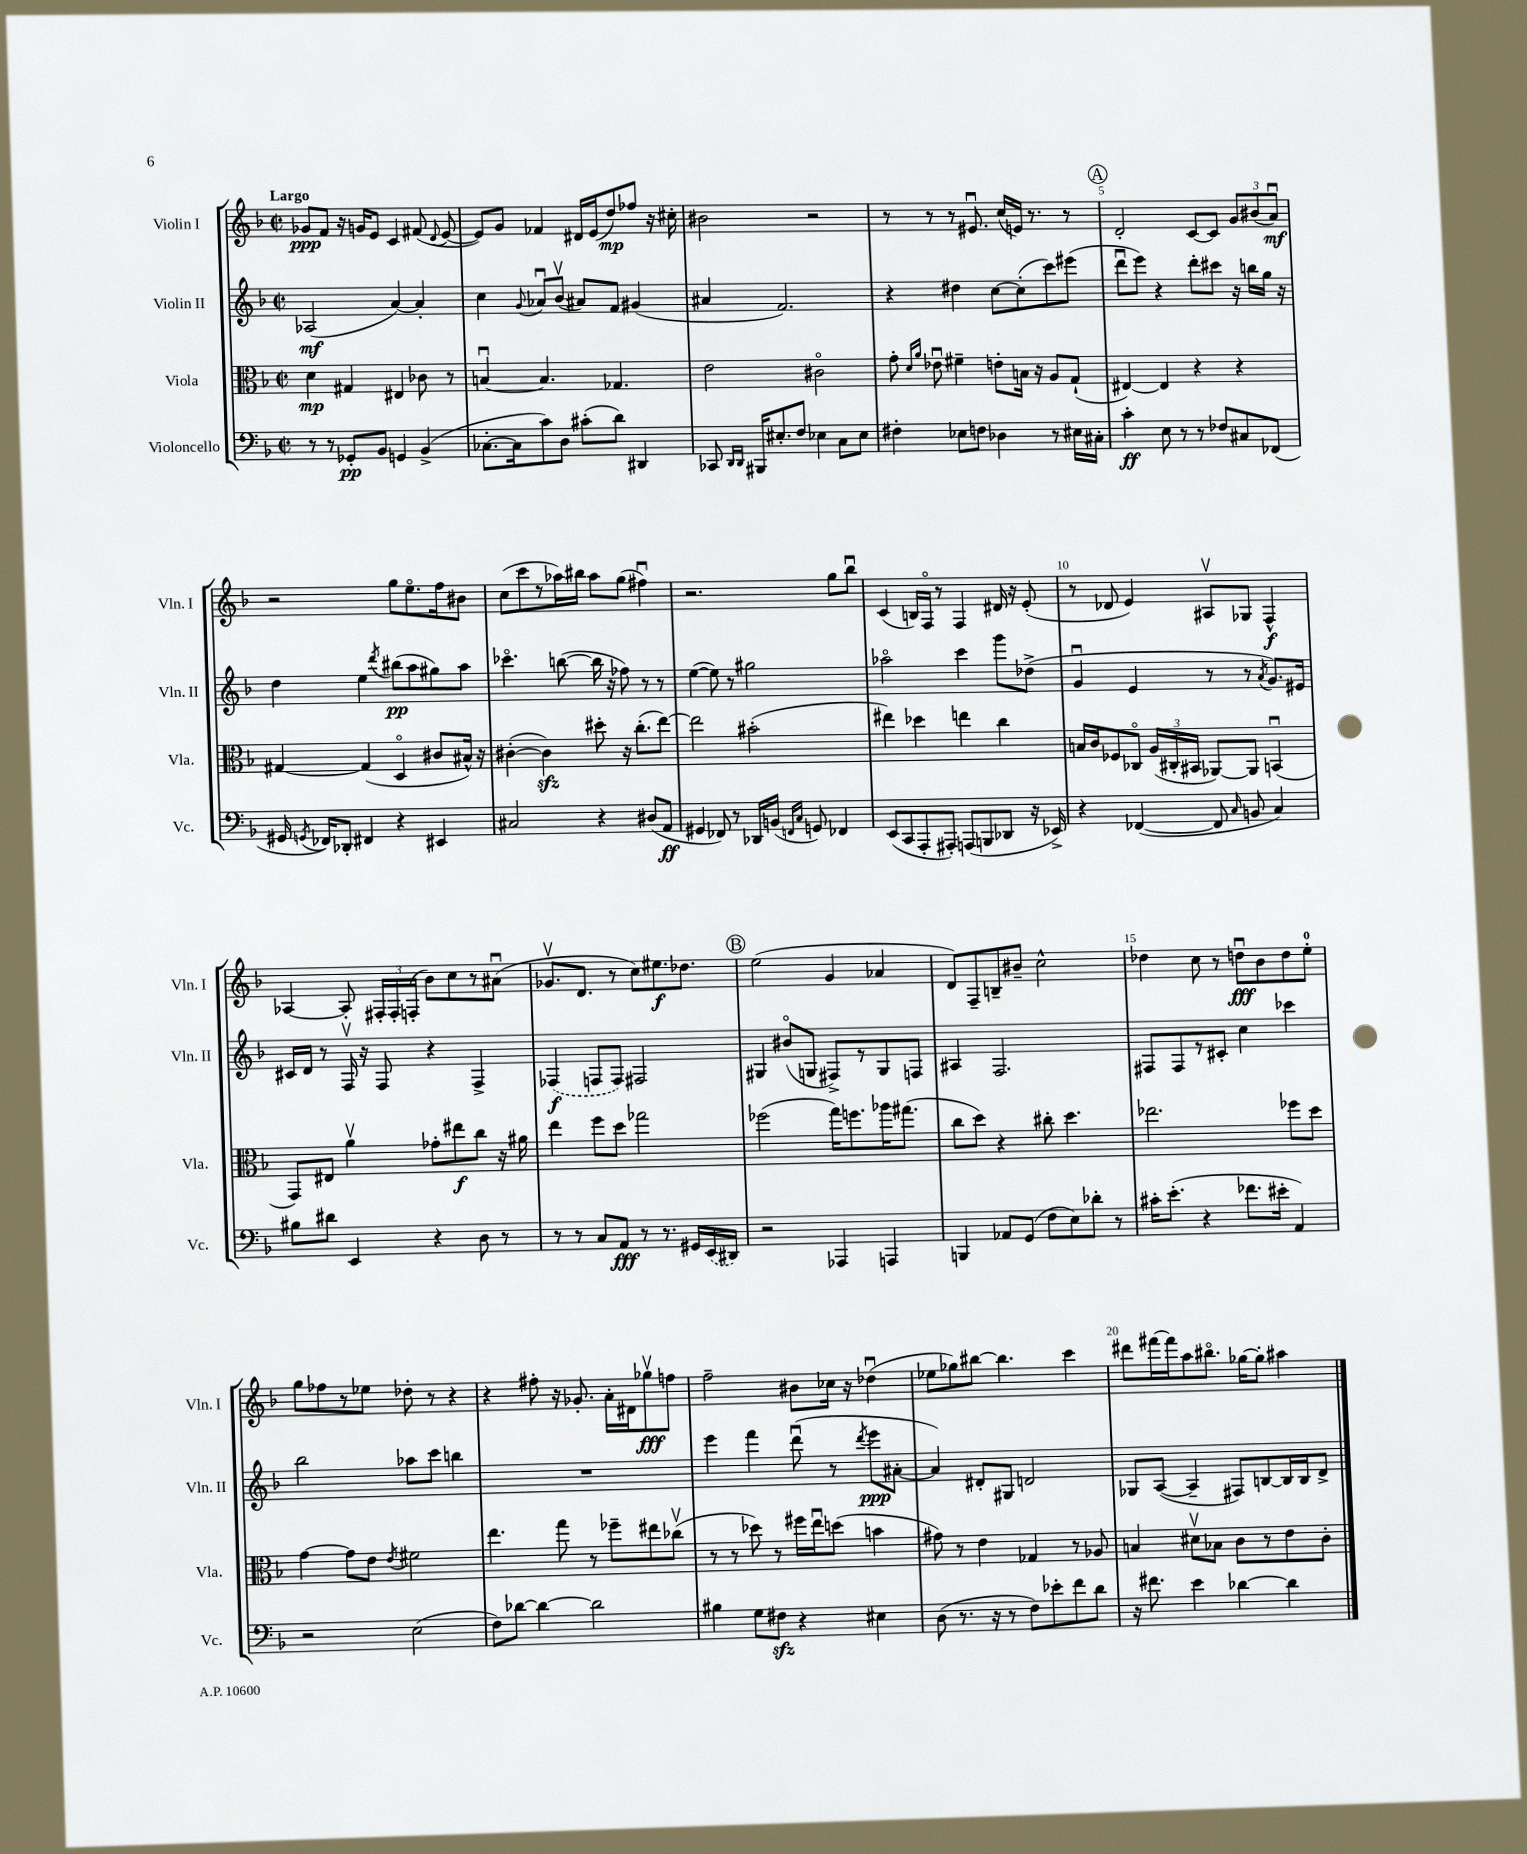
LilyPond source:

<<
\new StaffGroup <<
\new Staff = "s0" \with { instrumentName = "Violin I" shortInstrumentName = "Vln. I" } {
    \clef treble \key f \major \defaultTimeSignature \time 2/2 \tempo "Largo"
    \autoBeamOff ges'8[\ppp f'8] r16 g'16[ e'8] c'4 fis'8( \appoggiatura { d'8 } e'8~ |
    e'8[) g'8] fes'4 dis'16[ e'16( d''8\mp) fes''8] r16 cis''16-. |
    bis'2 r2 |
    r8 r8 r8 eis'8.\downbow c''16[( e'16]) r8. r8 |
    \mark \markup { \circle "A" } d'2-. c'8[~ c'8] \tuplet 3/2 { g'8[ bis'8( a'8]\downbow\mf) } |
    r2 g''8[ e''8.\flageolet f''16 bis'8] |
    c''8[( c'''8 r8 aes''16) bis''16] aes''8[ g''8]( fis''4\downbow) |
    r2. g''8[ bes''8]\downbow |
    c'4( b16[) f16]\flageolet r8 f4 dis'16 r16 e'8-.( |
    r8 des'8 e'4) ais8[\upbow ges8] f4-^\f |
    aes4~ aes8-. \tuplet 3/2 { fis16[-. fis16-. f16]-.( } bes'8[) c''8 r8 ais'8]\downbow( |
    ges'8.[\upbow d'8.] r8 c''8[) eis''8.\f des''8.] |
    \mark \markup { \circle "B" } e''2( g'4 aes'4 |
    d'8[) f8-- b8-- bis'8]-- c''2-^ |
    des''4 c''8 r8 d''8[\downbow\fff bes'8 d''8 e''8]-0-. |
    g''8[ fes''8 r8 ees''8] des''8-. r8 r4 |
    r4 fis''8-. r16 ges'8.-. a'16[-. dis'16 ges''8\upbow\fff f''8] |
    f''2-- bis'8[ ces''16] r16 des''4\downbow( |
    ees''8[ ges''8) bis''8]~ bis''4. c'''4 |
    dis'''8[ fis'''16~ fis'''16 a''8 bis''8.]\flageolet ges''16[~ ges''8]-. ais''4 \bar "|." |
}
\new Staff = "s1" \with { instrumentName = "Violin II" shortInstrumentName = "Vln. II" } {
    \clef treble \key f \major \defaultTimeSignature \time 2/2
    \autoBeamOff aes2\mf( a'4~) a'4-. |
    c''4 \appoggiatura { g'8 } aes'8[\downbow bes'8]\upbow( ais'8[) f'8] gis'4( |
    ais'4 f'2.) |
    r4 dis''4 c''8[~ c''8-.( c'''8) eis'''8]( |
    \mark \markup { \circle "A" } d'''8[\downbow e'''8]) r4 d'''8[-. cis'''8] r16 b''16[ g''16] r16 |
    d''4 e''4 \acciaccatura { d'''8 } bis''8[\pp( a''8 gis''8) a''8] |
    ces'''4.\flageolet b''8~( b''16 r16 fes''8) r8 r8 |
    e''4~( e''8) r8 gis''2 |
    aes''2\flageolet c'''4 g'''8[ des''8]->( |
    g'4\downbow e'4 r8 r8 \acciaccatura { a'8 } g'8.[) eis'16] |
    cis'16[ d'16] r8 f16\upbow r16 f8 r4 f4-> |
    \once \slurDashed fes4\f( f8[ f8]) fis2 |
    \mark \markup { \circle "B" } gis4 bis'8[\flageolet( g8] fis8[->) r8 g8 f8] |
    ais4 f2. |
    fis8[ fis8 r8 cis'8]-. c''4 ces'''4 |
    bes''2 aes''8[ c'''8] b''4 |
    R1 |
    e'''4 f'''4 d'''8\downbow( r8 \acciaccatura { d'''8 } e'''8[\ppp ais'8]~-. |
    ais'4) dis'8[-. gis8] d'2 |
    ges8[ a8]~( a4-- fis8[) b8~ b16 b16 d'8]-> \bar "|." |
}
\new Staff = "s2" \with { instrumentName = "Viola" shortInstrumentName = "Vla." } {
    \clef alto \key f \major \defaultTimeSignature \time 2/2
    \autoBeamOff d'4\mp gis4 eis4 ces'8 r8 |
    b4~\downbow b4. ges4. |
    e'2 cis'2\flageolet |
    g'8-. \grace { d'16[ a'16] } ees'8\downbow fis'4-- e'8[-. b16] r16 a8[ g8]-!( |
    \mark \markup { \circle "A" } eis4~) eis4 r4 r4 |
    gis4~ gis4( d4\flageolet cis'8[ bis16]-^) r16 |
    cis'4~-.( cis'4\sfz) dis''8-. r16 c''8.[-.( e''8]~) |
    e''2 bis'2-.( |
    eis''4) des''4 e''4 c''4 |
    b16[ c'16 fes8 ces8]\flageolet \tuplet 3/2 { a16[( cis16-. bis,16] } aes,8[~) aes,8] b,4\downbow( |
    g,8[) eis8] a'4\upbow ges'8[-. eis''8\f c''8] r16 ais'16 |
    e''4 f''8[ d''8] ges''2 |
    \mark \markup { \circle "B" } fes''2( g''16[) f''8. aes''16 gis''8.]( |
    c''8[ d''8]) r4 cis''8-. d''4. |
    ees''2. fes''8[ d''8] |
    g'4~ g'8[ e'8] \acciaccatura { e'8 } fis'2 |
    e''4. g''8 r8 fes''8[-- eis''8 ces''8]\upbow( |
    r8 r8 des''8) r8 fis''16[ e''16\downbow d''8]( b'4 |
    gis'8) r8 e'4 ges4 r8 aes8 |
    b4 dis'8[\upbow bes8] c'8[ r8 e'8 c'8]-. \bar "|." |
}
\new Staff = "s3" \with { instrumentName = "Violoncello" shortInstrumentName = "Vc." } {
    \clef bass \key f \major \defaultTimeSignature \time 2/2
    \autoBeamOff r8 r8 ges,8[-.\pp bes,8] g,4 bes,4->( |
    ces8.[~-. ces16 c'8) d8] cis'8[-.( d'8]) dis,4 |
    ces,8 \grace { d,16[ d,16] } bis,,16[ eis8.-. f8] ees4 c8[ ees8] |
    fis4-. ees8[ f8] des4 r8 eis16[ cis16]-. |
    \mark \markup { \circle "A" } c'4-.\ff e8 r8 r8 fes8[ cis8 fes,8]( |
    gis,16 \acciaccatura { g,8 } fes,16[) des,8]-. fis,4 r4 eis,4 |
    cis2 r4 dis8[( a,8]\ff |
    gis,4 fes,8) r8 des,16[ b,16]( \grace { f,16[ c16] } g,8) fes,4 |
    e,8[( c,8 a,,8-. ais,,8]-.) a,,8[( b,,8 des,8] r16 ees,16->) |
    r4 fes,4~( fes,8 \grace { c16 } b,8 c4) |
    bis8[ dis'8] e,4 r4 d8 r8 |
    r8 r8 c8[ a,8]\fff r8 r8. gis,16[ \once \slurDashed e,16( dis,16]) |
    \mark \markup { \circle "B" } r2 aes,,4 a,,4 |
    b,,4 aes,8[ g,8]( f8[ e8) des'8]-. r8 |
    cis'16[-. e'8.]-.( r4 fes'8.[ eis'16]-. a,4) |
    r2 e2( |
    f8[) des'8]~ des'4~ des'2 |
    bis4 g8[ fis8]\sfz r4 eis4 |
    d8( r8. r16 r8 f8[) ees'8-. f'8 d'8] |
    r16 fis'8. e'4 des'4~ des'4 \bar "|." |
}
>>
>>
\layout { \context { \Score \override BarNumber.break-visibility = ##(#f #t #t) barNumberVisibility = #(every-nth-bar-number-visible 5) } }
